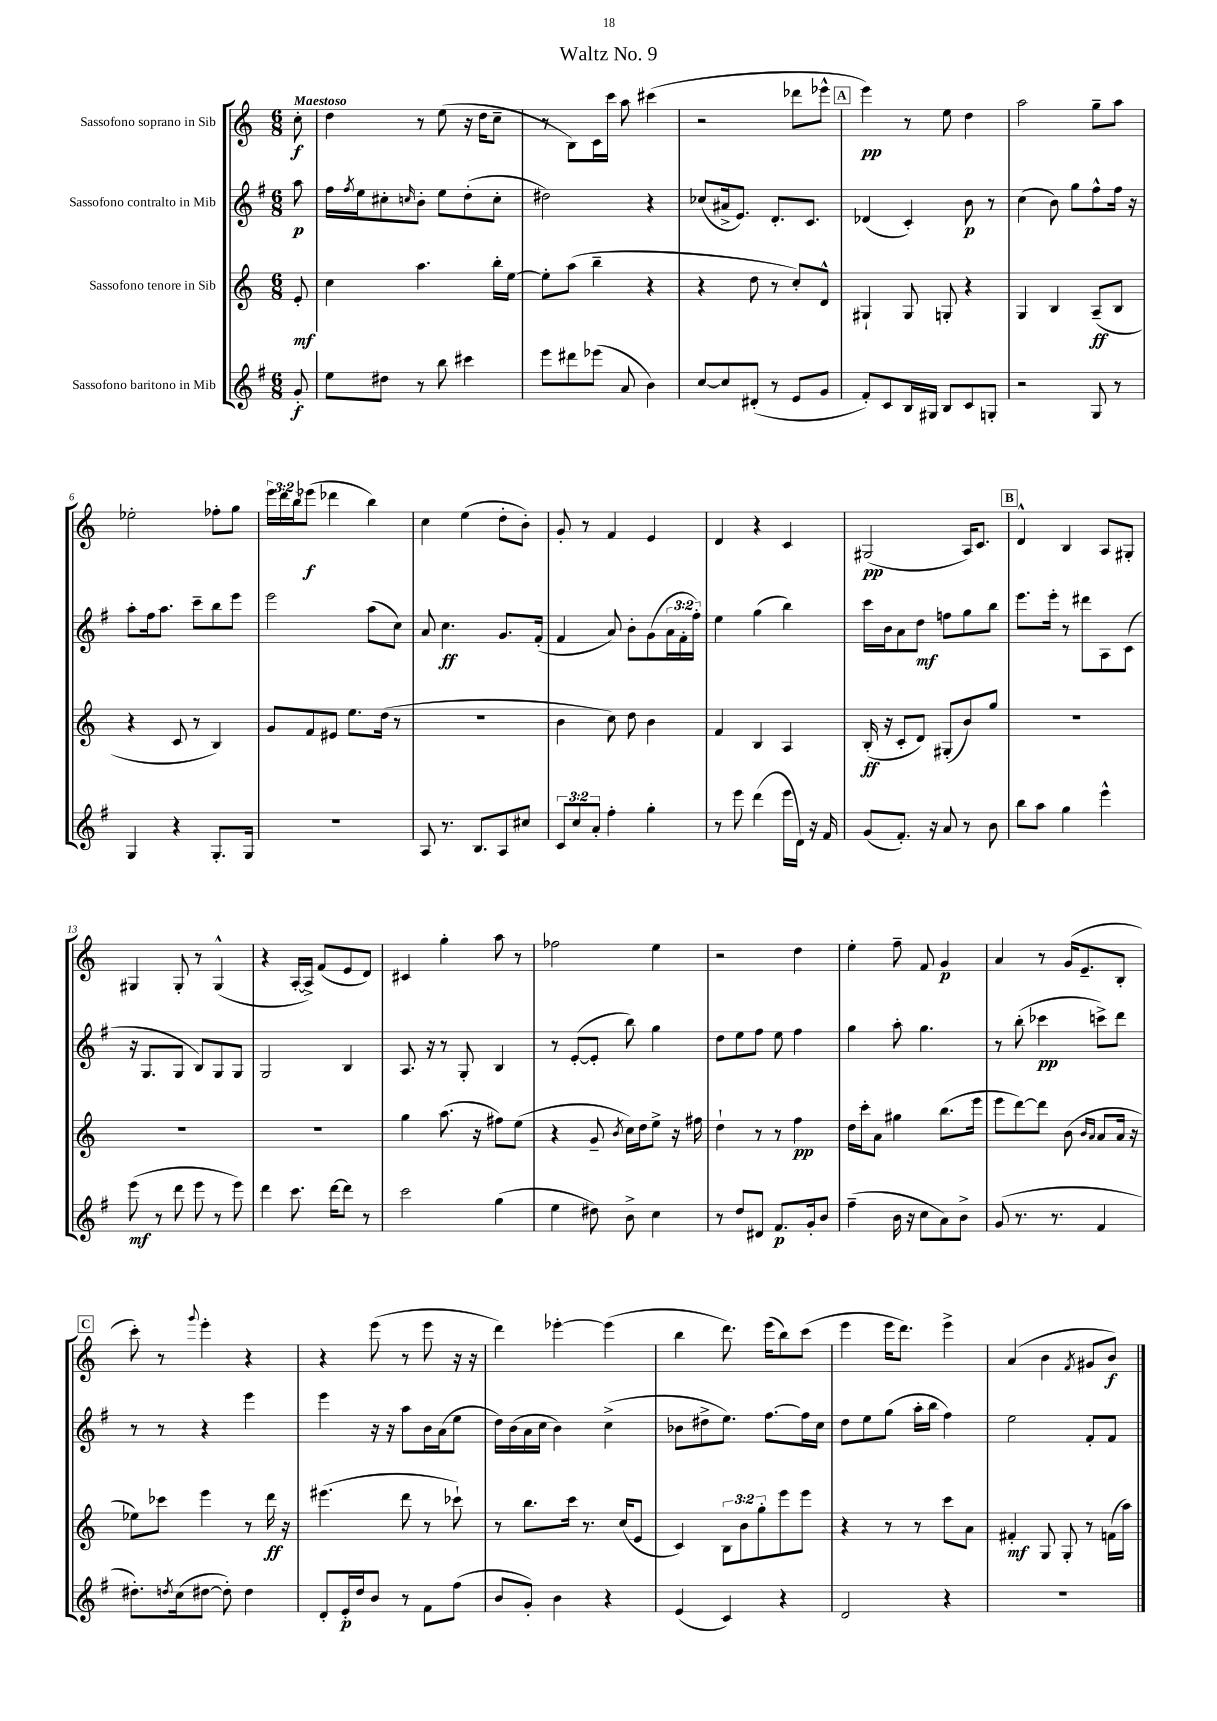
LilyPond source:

\header { title = "Waltz No. 9" }
<<
\new StaffGroup <<
\new Staff = "s0" \with { instrumentName = "Sassofono soprano in Sib" } {
    \clef treble \key c \major \numericTimeSignature \time 6/8 \override Staff.TupletNumber.text = #tuplet-number::calc-fraction-text \partial 8 \tempo "Maestoso"
    c''8-.\f |
    d''4 r8 e''8( r16 d''16 c''8-- |
    r8 b8) c'16 c'''16 a''8 cis'''4( |
    r2 des'''8 ees'''8-^ |
    \mark \markup { \box "A" } e'''4\pp) r8 e''8 d''4 |
    a''2 g''8-- a''8 |
    ees''2-. fes''8-. g''8 |
    \tuplet 3/2 { e'''16 d'''16 b''16 } ees'''8\f( des'''4 b''4) |
    c''4 e''4( d''8-. b'8-.) |
    g'8-. r8 f'4 e'4 |
    d'4 r4 c'4 |
    gis2\pp( a16) c'8. |
    \mark \markup { \box "B" } d'4-^ b4 a8 gis8-. |
    gis4 gis8-. r8 gis4-^( |
    r4 a16~-. a16->) f'8( e'8 d'8) |
    cis'4 g''4-. a''8 r8 |
    fes''2 e''4 |
    r2 d''4 |
    e''4-. f''8-- f'8 g'4\p |
    a'4 r8 g'16( e'8.-- b8-. |
    \mark \markup { \box "C" } c'''8-.) r8 \appoggiatura { g'''8 } e'''4-. r4 |
    r4 e'''8( r8 e'''8 r16 r16 |
    d'''4) ees'''4~-. ees'''4( |
    b''4 d'''8.) e'''16( b''8) c'''8( |
    e'''4 e'''16 d'''8.) e'''4-> |
    a'4( b'4 \acciaccatura { f'8 } gis'8 b'8\f) \bar "|." |
}
\new Staff = "s1" \with { instrumentName = "Sassofono contralto in Mib" } {
    \clef treble \key g \major \numericTimeSignature \time 6/8 \override Staff.TupletNumber.text = #tuplet-number::calc-fraction-text \partial 8
    a''8\p |
    fis''16 \acciaccatura { fis''8 } e''16 cis''8-. \grace { c''16 } b'8-. e''8 d''8-.( c''8-. |
    dis''2) r4 |
    ces''8( ais'16-> e'8.) d'8.-. c'8. |
    \mark \markup { \box "A" } des'4( c'4-.) b'8\p r8 |
    c''4( b'8) g''8 fis''8-^ fis''16 r16 |
    a''8-. fis''16 a''8. c'''8-- b''8 e'''8 |
    e'''2 a''8( c''8) |
    a'8 c''4.\ff g'8. fis'16-.( |
    fis'4 a'8) b'8-. g'8( \tuplet 3/2 { a'16 fis'16-. fis''16-.) } |
    e''4 g''4( b''4) |
    c'''16 b'16 a'8 d''8\mf f''8 g''8 b''8 |
    \mark \markup { \box "B" } e'''8. e'''16-. r8 dis'''8 a8 c'8( |
    r16 g8. g8 b8) g8 g8 |
    g2 b4 |
    a8. r16 r8 g8-. b4 |
    r8 e'8~-.( e'8-. b''8) g''4 |
    d''8 e''8 fis''8 e''8 fis''4 |
    g''4 a''8-. g''4. |
    r8 b''8-.( ces'''4\pp c'''8->) d'''8 |
    \mark \markup { \box "C" } r8 r8 r4 e'''4 |
    e'''4 r16 r16 a''8 b'16 a'16( e''8 |
    d''16) b'16( a'16 c''16 b'4) c''4->( |
    bes'8 dis''8-> e''8.) fis''8.~ fis''16 c''16 |
    d''8 e''8 g''8( a''16-. b''16 fis''4) |
    e''2 fis'8-. fis'8 \bar "|." |
}
\new Staff = "s2" \with { instrumentName = "Sassofono tenore in Sib" } {
    \clef treble \key c \major \numericTimeSignature \time 6/8 \override Staff.TupletNumber.text = #tuplet-number::calc-fraction-text \partial 8
    e'8-.\mf |
    c''4 a''4. b''16-. e''16~ |
    e''8-. a''8( b''4-- r4 |
    r4 d''8 r8 c''8-.) d'8-^ |
    \mark \markup { \box "A" } gis4-! gis8 g8-. r4 |
    g4 b4 a8--\ff( b8 |
    r4 c'8 r8 b4) |
    g'8 f'8 eis'8 e''8. d''16( r8 |
    R2. |
    b'4 c''8) d''8 b'4 |
    f'4 b4 a4 |
    b16-.\ff( r16 c'8-. d'8) gis8-.( b'8) g''8 |
    \mark \markup { \box "B" } R2. |
    R2. |
    R2. |
    g''4 a''8.( r16 fis''8) e''8( |
    r4 g'8-- \acciaccatura { b'8 } c''16) d''16 e''8-> r16 fis''16 |
    d''4-! r8 r8 f''4\pp |
    d''16 c'''16-. a'8 gis''4 b''8.( e'''16 |
    e'''8 d'''8~) d'''8 b'8( \grace { b'16 a'16 } a'8 a'16 r16 |
    \mark \markup { \box "C" } ees''8) ces'''8 e'''4 r8 d'''16\ff r16 |
    eis'''4.( d'''8 r8 ces'''8-!) |
    r8 b''8. c'''16 r8. c''16( e'8 |
    c'4) \tuplet 3/2 { b8 b'8 g''8-. } e'''8 e'''8 |
    r4 r8 r8 c'''8 a'8 |
    fis'4-.\mf g8 g8-. r8 f'16( a''16) \bar "|." |
}
\new Staff = "s3" \with { instrumentName = "Sassofono baritono in Mib" } {
    \clef treble \key g \major \numericTimeSignature \time 6/8 \override Staff.TupletNumber.text = #tuplet-number::calc-fraction-text \partial 8
    g'8-.\f |
    e''8 dis''8 r8 b''8 cis'''4 |
    e'''8 dis'''8 ees'''8( a'8 b'4) |
    c''8~ c''8 dis'8-.( r8 e'8 g'8 |
    \mark \markup { \box "A" } fis'8-.) c'8 b16 gis16 b8 c'8 g8-. |
    r2 g8 r8 |
    g4 r4 g8.-. g16 |
    R2. |
    a8 r8. b8. a8 cis''8 |
    \tuplet 3/2 { c'8 c''8 a'8-. } fis''4-. g''4-. |
    r8 e'''8 d'''4( e'''16 d'16) r16 fis'16 |
    g'8( fis'8.-.) r16 a'8 r8 b'8 |
    \mark \markup { \box "B" } b''8 a''8 g''4 e'''4-^ |
    e'''8\mf( r8 d'''8 e'''8 r8 e'''8) |
    d'''4 c'''8. d'''16~ d'''8 r8 |
    c'''2 g''4( |
    e''4 dis''8) b'8-> c''4 |
    r8 d''8 dis'8 fis'8.\p g'16-. b'8 |
    fis''4--( b'16 r16 c''8 a'8) b'8-> |
    g'8( r8. r8. fis'4 |
    \mark \markup { \box "C" } dis''8.-.) \acciaccatura { d''8 } c''16( dis''8~ dis''8-.) dis''4 |
    d'8-. e'16-.\p d''16 b'8 r8 fis'8 fis''8( |
    b'8 g'8-.) b'4 r4 |
    e'4( c'4) r4 |
    d'2 r4 |
    R2. \bar "|." |
}
>>
>>
